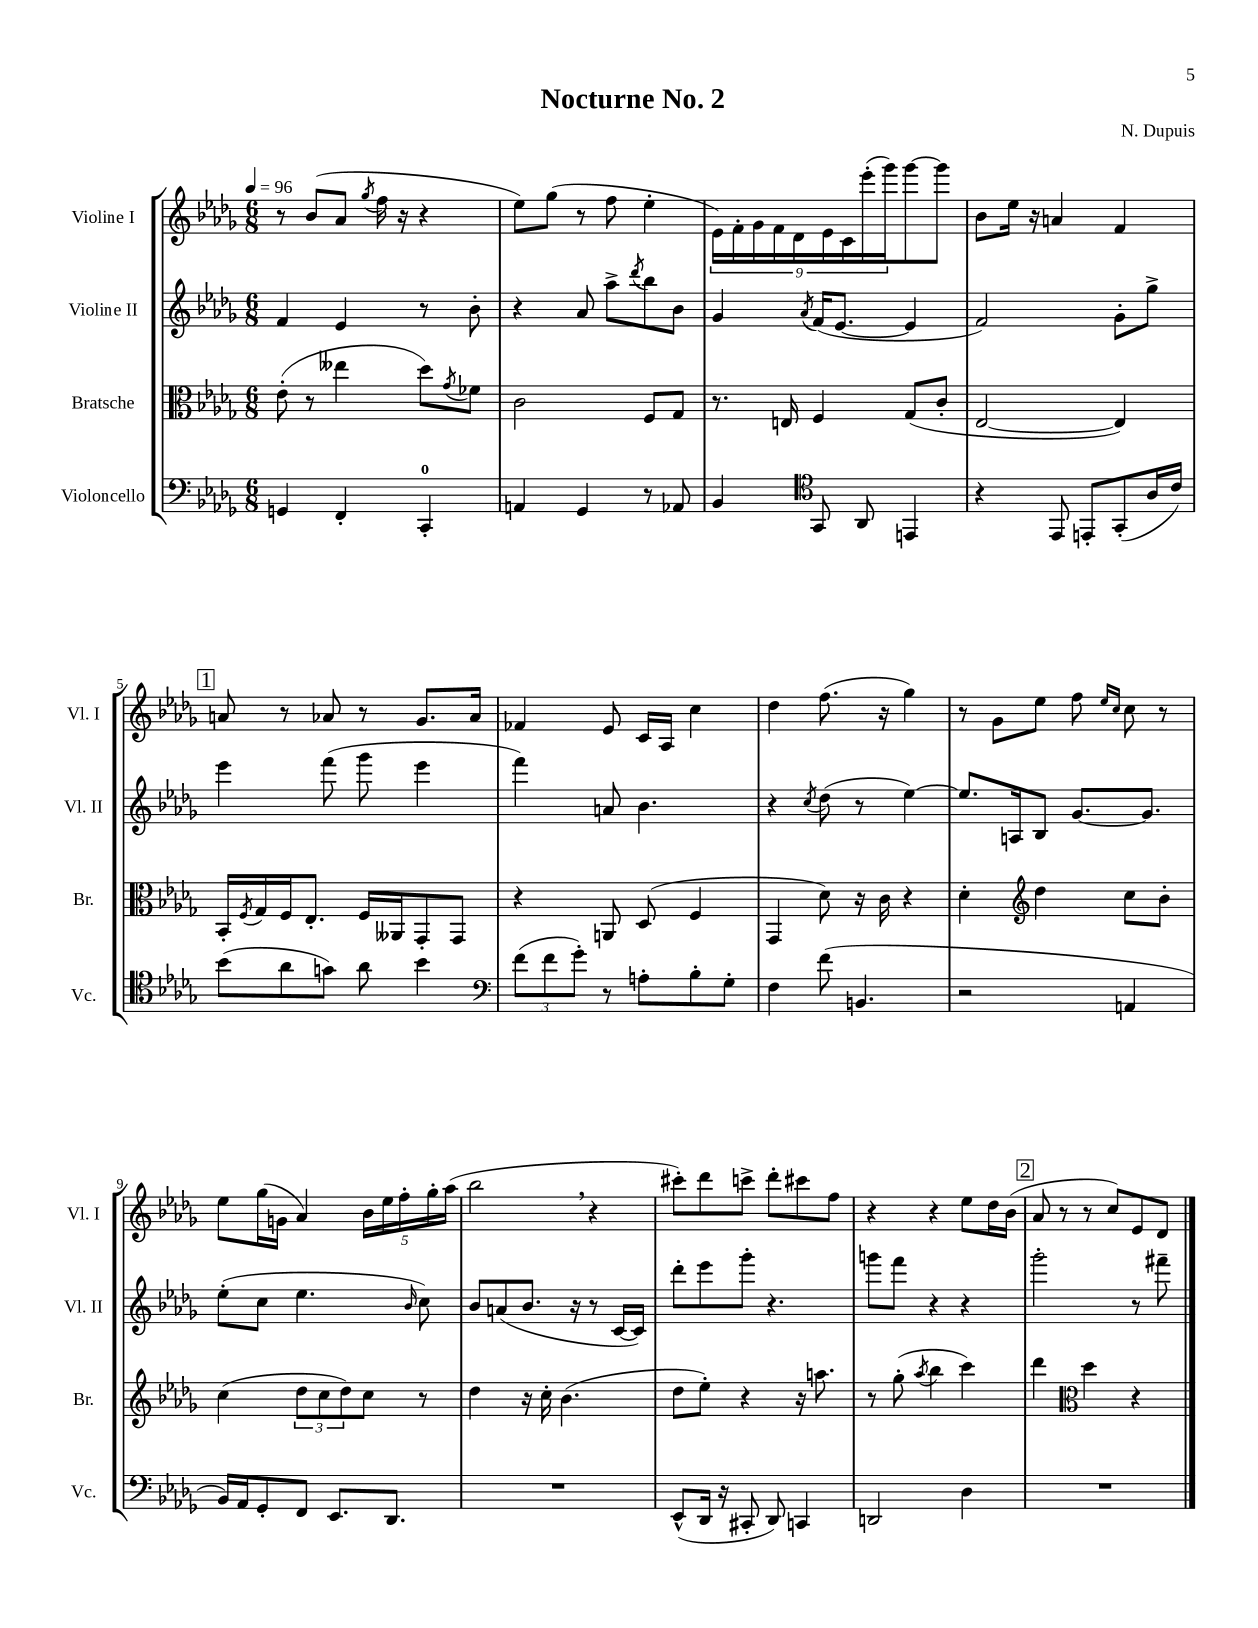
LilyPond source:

\header { title = "Nocturne No. 2" composer = "N. Dupuis" }
<<
\new StaffGroup <<
\new Staff = "s0" \with { instrumentName = "Violine I" shortInstrumentName = "Vl. I" } {
    \clef treble \key des \major \numericTimeSignature \time 6/8 \tempo 4 = 96
    r8 bes'8( aes'8 \acciaccatura { ges''8 } f''16 r16 r4 |
    ees''8) ges''8( r8 f''8 ees''4-. |
    \tuplet 9/8 { ees'16) f'16-. ges'16 f'16 des'16 ees'16 c'16 ees'''16-.( ges'''16) } ges'''8~ ges'''8 |
    bes'8 ees''16 r16 a'4 f'4 |
    \mark \markup { \box "1" } a'8 r8 aes'8 r8 ges'8. aes'16 |
    fes'4 ees'8 c'16 aes16 c''4 |
    des''4 f''8.( r16 ges''4) |
    r8 ges'8 ees''8 f''8 \grace { ees''16 c''16 } c''8 r8 |
    ees''8 ges''16( g'16 aes'4) \tuplet 5/4 { bes'16 ees''16 f''16-. ges''16-. aes''16( } |
    bes''2 \breathe r4 |
    cis'''8-.) des'''8 c'''8-> des'''8-. cis'''8 f''8 |
    r4 r4 ees''8 des''16 bes'16( |
    \mark \markup { \box "2" } aes'8 r8 r8 c''8) ees'8 des'8 \bar "|." |
}
\new Staff = "s1" \with { instrumentName = "Violine II" shortInstrumentName = "Vl. II" } {
    \clef treble \key des \major \numericTimeSignature \time 6/8
    f'4 ees'4 r8 bes'8-. |
    r4 aes'8 aes''8-> \acciaccatura { des'''8 } bes''8 bes'8 |
    ges'4 \acciaccatura { aes'8 } f'16( ees'8.~ ees'4 |
    f'2) ges'8-. ges''8-> |
    \mark \markup { \box "1" } ees'''4 f'''8( ges'''8 ees'''4 |
    f'''4) a'8 bes'4. |
    r4 \acciaccatura { c''8 } des''8( r8 ees''4~) |
    ees''8. a16 bes8 ges'8.~ ges'8. |
    ees''8-.( c''8 ees''4. \grace { bes'16 } c''8) |
    bes'8 a'8( bes'8. r16 r8 c'16~ c'16) |
    des'''8-. ees'''8 ges'''8-. r4. |
    g'''8 f'''8 r4 r4 |
    \mark \markup { \box "2" } ges'''2-. r8 fis'''8-- \bar "|." |
}
\new Staff = "s2" \with { instrumentName = "Bratsche" shortInstrumentName = "Br." } {
    \clef alto \key des \major \numericTimeSignature \time 6/8
    ees'8-.( r8 eeses''4 des''8) \acciaccatura { ges'8 } fes'8 |
    c'2 f8 ges8 |
    r8. e16 f4 ges8( c'8-. |
    ees2~ ees4) |
    \mark \markup { \box "1" } bes,16-. \acciaccatura { f8 } ges16 f16 ees8.-. f16 aeses,16 ges,8-. ges,8 |
    r4 a,8 des8( f4 |
    ges,4 des'8) r16 c'16 r4 |
    des'4-. \clef treble des''4 c''8 bes'8-. |
    c''4( \tuplet 3/2 { des''8 c''8 des''8) } c''8 r8 |
    des''4 r16 c''16-. bes'4.( |
    des''8 ees''8-.) r4 r16 a''8. |
    r8 ges''8-.( \acciaccatura { aes''8 } bes''4 c'''4) |
    \mark \markup { \box "2" } des'''4 \clef alto des''4 r4 \bar "|." |
}
\new Staff = "s3" \with { instrumentName = "Violoncello" shortInstrumentName = "Vc." } {
    \clef bass \key des \major \numericTimeSignature \time 6/8
    g,4 f,4-. c,4-0-. |
    a,4 ges,4 r8 aes,8 |
    bes,4 \clef tenor ges,8 aes,8 e,4 |
    r4 ees,8 e,8-. ges,8-.( aes16 c'16) |
    \mark \markup { \box "1" } bes'8( aes'8 g'8) aes'8 bes'4 |
    \clef bass \tuplet 3/2 { f'8( f'8 ges'8-.) } r8 a8-. bes8-. ges8-. |
    f4 f'8( b,4. |
    r2 a,4 |
    bes,16) aes,16 ges,8-. f,8 ees,8. des,8. |
    R2. |
    ees,8-^( des,16 r16 cis,8-. des,8) c,4 |
    d,2 des4 |
    \mark \markup { \box "2" } R2. \bar "|." |
}
>>
>>
